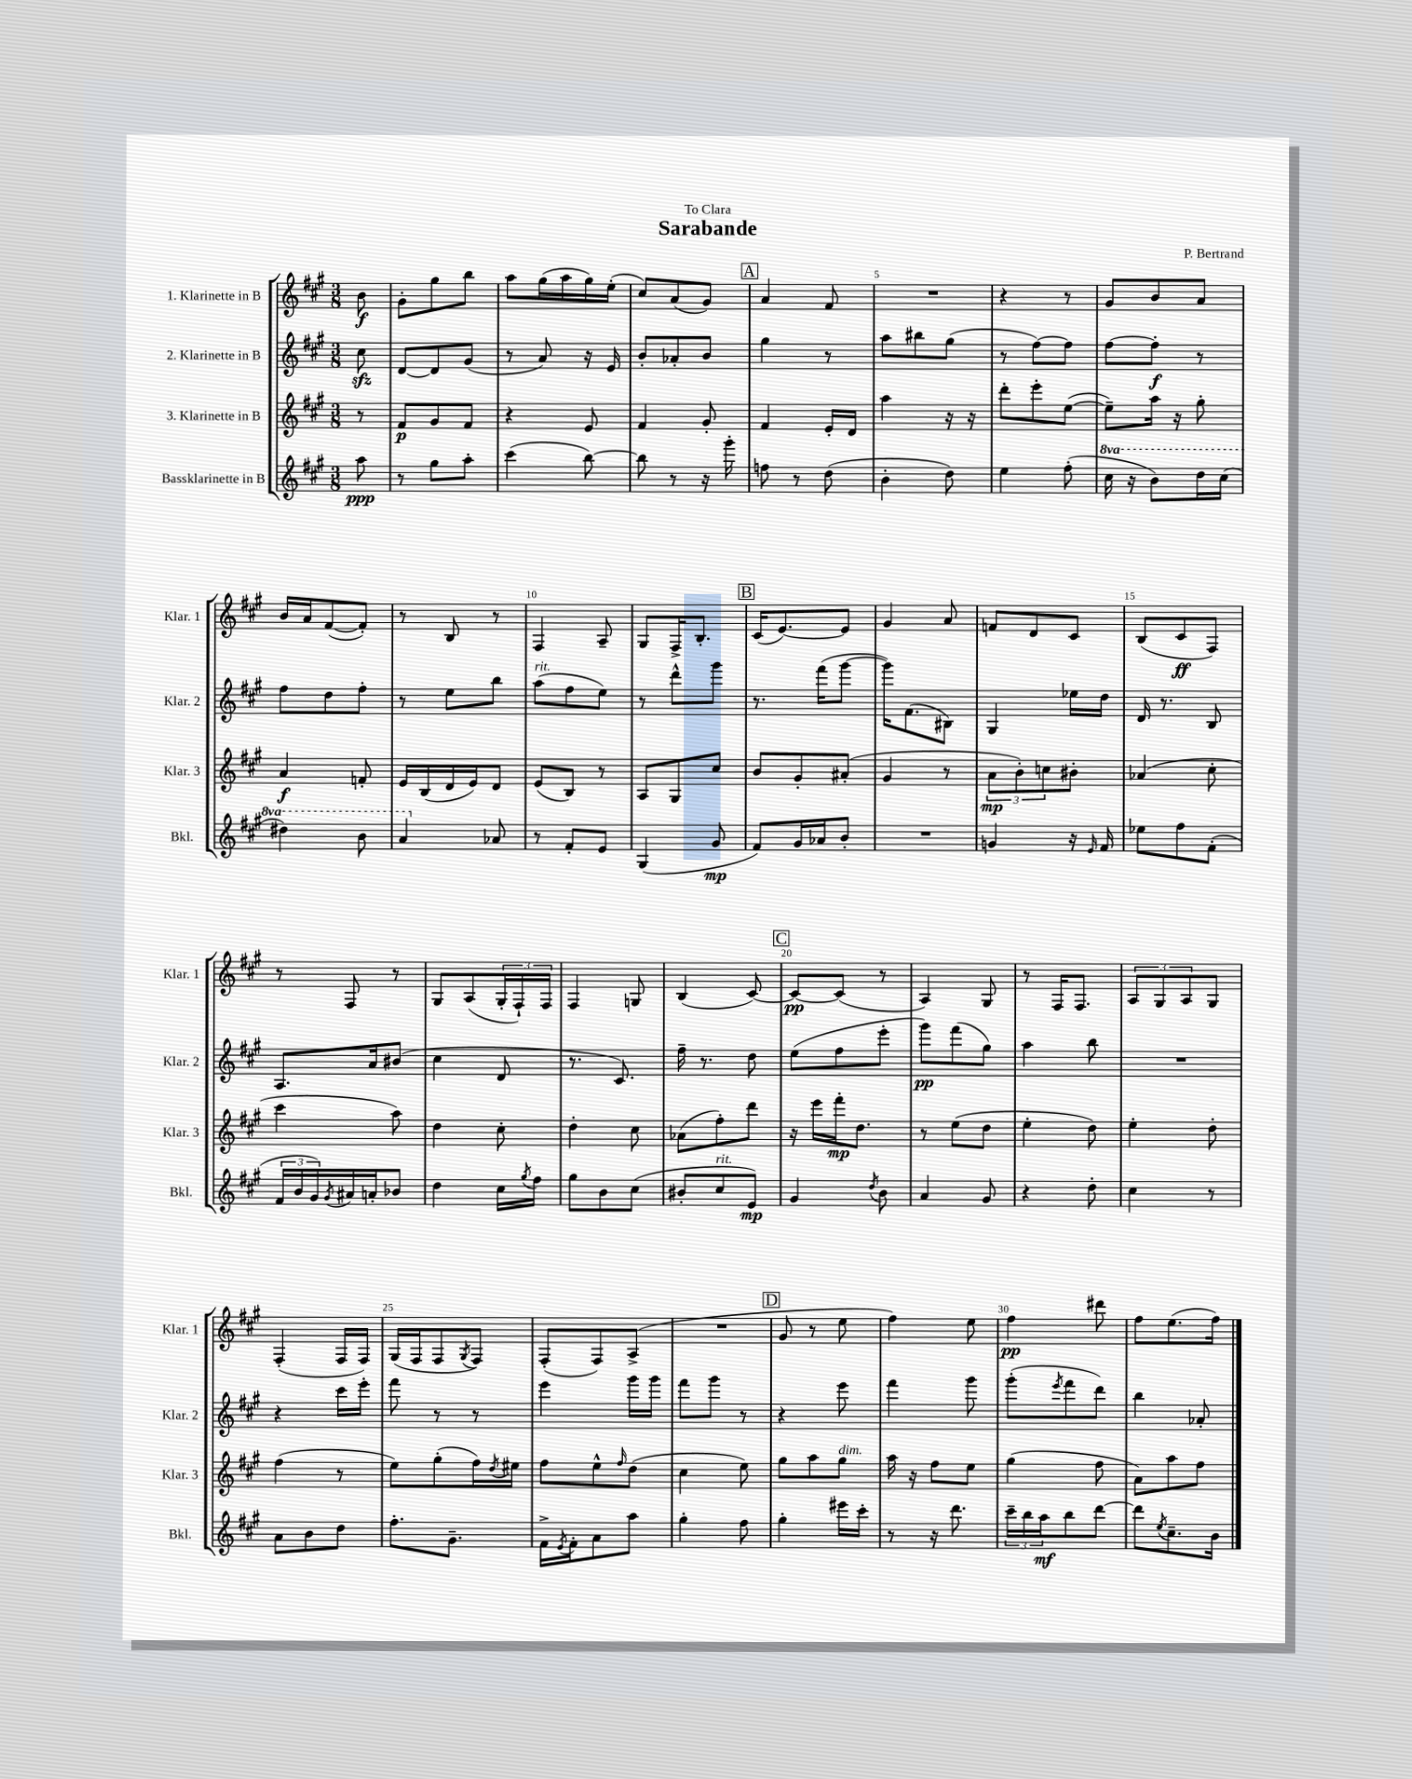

**kern	**dynam	**kern	**dynam	**kern	**dynam	**kern	**dynam
*part4	*part4	*part3	*part3	*part2	*part2	*part1	*part1
*staff4	*staff4	*staff3	*staff3	*staff2	*staff2	*staff1	*staff1
*I"Bassklarinette in B	*	*I"3. Klarinette in B	*	*I"2. Klarinette in B	*	*I"1. Klarinette in B	*
*I'Bkl.	*	*I'Klar. 3	*	*I'Klar. 2	*	*I'Klar. 1	*
*clefG2	*	*clefG2	*	*clefG2	*	*clefG2	*
*k[f#c#g#]	*	*k[f#c#g#]	*	*k[f#c#g#]	*	*k[f#c#g#]	*
*M3/8	*	*M3/8	*	*M3/8	*	*M3/8	*
=	=	=	=	=	=	=	=
8aa\	ppp	8r	.	8cc#zz\	.	8b\	f
=1	=1	=1	=1	=1	=1	=1	=1
8r	.	8f#/L	p	[8d/L	.	8g#'\L	.
8gg#\L	.	8g#/	.	8d/]	.	8gg#\	.
8aa'\J	.	8f#/J	.	(8g#/J	.	8bb\J	.
=2	=2	=2	=2	=2	=2	=2	=2
(4ccc#\	.	4r	.	8r	.	8aa\L	.
.	.	.	.	8a/)	.	(16gg#\L	.
.	.	.	.	.	.	16aa\	.
[8bb\)	.	8e/	.	16r	.	16gg#\)	.
.	.	.	.	16e/	.	(16ee'\JJ	.
=3	=3	=3	=3	=3	=3	=3	=3
8bb\]	.	4f#/	.	8b'/L	.	8cc#/L)	.
8r	.	.	.	8a-X'/	.	(8a/	.
16r	.	8g#'/	.	8b/J	.	8g#/J)	.
16ggg#'\	.	.	.	.	.	.	.
!!LO:REH:place=s1:t=A
=4	=4	=4	=4	=4	=4	=4	=4
8ffn\	.	4f#/	.	4gg#\	.	4a/	.
8r	.	.	.	.	.	.	.
(8dd\	.	16e'/LL	.	8r	.	8f#/	.
.	.	16d/JJ	.	.	.	.	.
=5	=5	=5	=5	=5	=5	=5	=5
4b'\	.	4aa\	.	8aa\L	.	4.r	.
.	.	.	.	8bb#X\	.	.	.
8dd\)	.	16r	.	(8gg#\J	.	.	.
.	.	16r	.	.	.	.	.
=6	=6	=6	=6	=6	=6	=6	=6
4ee\	.	8ddd'\L	.	8r	.	4r	.
.	.	8eee'\	.	[8ff#\L)	.	.	.
(8ff#'\	.	([8ee\J	.	8ff#\J]	.	8r	.
=7	=7	=7	=7	=7	=7	=7	=7
*8va	*	*	*	*	*	*	*
16ccc#\	.	8ee~\L])	.	[8ff#\L	.	8g#/L	.
16r	.	.	.	.	.	.	.
8bb\L)	.	16aa\Jk	.	8ff#'\J]	f	8b/	.
.	.	16r	.	.	.	.	.
16ddd\L	.	8gg#'\	.	8r	.	8a/J	.
(16ccc#\JJ	.	.	.	.	.	.	.
!!LO:LB:g=z
=8	=8	=8	=8	=8	=8	=8	=8
4ddd#X\)	.	4a/	f	8ff#\L	.	16b/LL	.
.	.	.	.	.	.	16a/J	.
.	.	.	.	8dd\	.	([8f#/	.
8bb\	.	8fn'/	.	8ff#'\J	.	8f#'/J])	.
=9	=9	=9	=9	=9	=9	=9	=9
4aa/	.	16e/LL	.	8r	.	8r	.
.	.	(16B/	.	.	.	.	.
.	.	16d/	.	8ee\L	.	8B/	.
.	.	16e/J)	.	.	.	.	.
*X8va	*	*	*	*	*	*	*
8a-X/	.	8d/J	.	8bb\J	.	8r	.
=10	=10	=10	=10	=10	=10	=10	=10
!	!	!	!	!LO:TX:a:i:t=rit.	!	!	!
8r	.	(8e/L	.	(8aa\L	.	4F#/	.
8f#'/L	.	8B/J)	.	8ff#\	.	.	.
8e/J	.	8r	.	8ee\J)	.	8A~/	.
=11	=11	=11	=11	=11	=11	=11	=11
(4G#/	.	8A/L	.	8r	.	8G#/L	.
.	.	8G#/	.	8ddd^^\L	.	16F#^/K	.
.	.	.	.	.	.	8.B'/J	.
8g#/	mp	8cc#/J	.	8ggg#\J	.	.	.
!!LO:REH:place=s1:t=B
=12	=12	=12	=12	=12	=12	=12	=12
8f#/L)	.	8b/L	.	8.r	.	(16c#/KL	.
.	.	.	.	.	.	[8.e/)	.
16g#/L	.	8g#'/	.	.	.	.	.
16a-X/J	.	.	.	(16fff#\KL	.	.	.
8b'/J	.	(8a#X'/J	.	[8ggg#\J	.	8e/J]	.
=13	=13	=13	=13	=13	=13	=13	=13
4.r	.	4g#/	.	16ggg#\KL])	.	4g#/	.
.	.	.	.	(8.f#\	.	.	.
.	.	8r	.	8B#X\J)	.	8a/	.
=14	=14	=14	=14	=14	=14	=14	=14
4gn/	.	12a\L	mp	4G#/	.	8fn/L	.
.	.	12b'\)	.	.	.	.	.
.	.	.	.	.	.	8d/	.
.	.	12ccn\	.	.	.	.	.
16r	.	8b#X'\J	.	16ee-X\LL	.	8c#/J	.
16qqe/	.	.	.	.	.	.	.
16f#/	.	.	.	16dd\JJ	.	.	.
=15	=15	=15	=15	=15	=15	=15	=15
8ee-X\L	.	(4a-X/	.	16d/	.	(8B/L	.
.	.	.	.	8.r	.	.	.
8ff#\	.	.	.	.	.	8c#/	ff
(8f#'\J	.	8cc#'\	.	8B/	.	8F#/J)	.
!!LO:LB:g=z
=16	=16	=16	=16	=16	=16	=16	=16
24f#/LL	.	4ccc#\	.	8.A/L	.	8r	.
24b/	.	.	.	.	.	.	.
24g#/)	.	.	.	.	.	.	.
8qg#/	.	.	.	.	.	.	.
16a#X/	.	.	.	.	.	8F#/	.
16an'/J	.	.	.	16a/k	.	.	.
8b-X/J	.	8aa\)	.	(8b#X/J	.	8r	.
=17	=17	=17	=17	=17	=17	=17	=17
4dd\	.	4dd\	.	4cc#\	.	8G#/L	.
.	.	.	.	.	.	(8A/	.
16cc#\LL	.	8cc#'\	.	8d/	.	24G#'/L	.
.	.	.	.	.	.	24F#`/)	.
8qgg#/	.	.	.	.	.	.	.
16ff#\JJ	.	.	.	.	.	.	.
.	.	.	.	.	.	24F#/JJ	.
=18	=18	=18	=18	=18	=18	=18	=18
8gg#\L	.	4dd'\	.	8.r	.	4F#/	.
8b\	.	.	.	.	.	.	.
.	.	.	.	8.c#/)	.	.	.
(8cc#\J	.	8cc#\	.	.	.	8Gn/	.
=19	=19	=19	=19	=19	=19	=19	=19
8b#X'/L	.	(8a-X\L	.	16ff#~\	.	(4B/	.
.	.	.	.	8.r	.	.	.
!LO:TX:a:i:t=rit.	!	!	!	!	!	!	!
8cc#/	.	8ff#'\)	.	.	.	.	.
8e/J)	mp	8ddd\J	.	8dd\	.	[8c#/)	.
!!LO:REH:place=s1:t=C
=20	=20	=20	=20	=20	=20	=20	=20
4g#/	.	16r	.	(8ee\L	.	8c#/L_	pp
.	.	16eee\LL	.	.	.	.	.
.	.	16fff#'\J	mp	8ff#\	.	(8c#/J]	.
.	.	8.dd\J	.	.	.	.	.
8qdd/	.	.	.	.	.	.	.
8b\	.	.	.	8eee'\J	.	8r	.
=21	=21	=21	=21	=21	=21	=21	=21
4a/	.	8r	.	8ggg#\L)	pp	4A/)	.
.	.	(8ee\L	.	(8fff#\	.	.	.
8g#/	.	8dd\J	.	8gg#\J)	.	8G#/	.
=22	=22	=22	=22	=22	=22	=22	=22
4r	.	4ee'\	.	4aa\	.	8r	.
.	.	.	.	.	.	16F#/KL	.
.	.	.	.	.	.	8.F#/J	.
8dd'\	.	8dd\)	.	8bb\	.	.	.
=23	=23	=23	=23	=23	=23	=23	=23
4cc#\	.	4ee'\	.	4.r	.	12A/L	.
.	.	.	.	.	.	12G#/	.
.	.	.	.	.	.	12A/	.
8r	.	8dd'\	.	.	.	8G#/J	.
!!LO:LB:g=z
=24	=24	=24	=24	=24	=24	=24	=24
8a\L	.	(4ff#\	.	4r	.	(4F#'/	.
8b\	.	.	.	.	.	.	.
8dd\J	.	8r	.	16ccc#\LL	.	16F#/LL	.
.	.	.	.	16eee'\JJ	.	16F#/JJ)	.
=25	=25	=25	=25	=25	=25	=25	=25
8.ff#'\L	.	8ee\L)	.	8fff#\	.	(16G#/LL	.
.	.	.	.	.	.	16F#/J	.
.	.	(8gg#'\	.	8r	.	8F#/	.
8.g#~\J	.	.	.	.	.	.	.
.	.	.	.	.	.	8qG#/	.
.	.	16ff#\L)	.	8r	.	8F#/J)	.
.	.	8qdd/	.	.	.	.	.
.	.	16ee#X\JJ	.	.	.	.	.
=26	=26	=26	=26	=26	=26	=26	=26
16f#^\LL	.	8ff#\L	.	4eee\	.	(8F#'/L	.
8qe/	.	.	.	.	.	.	.
16f#'\J	.	.	.	.	.	.	.
8a\	.	8ee^^\	.	.	.	8F#/)	.
.	.	16qqff#/	.	.	.	.	.
8aa\J	.	(8dd\J	.	16ggg#\LL	.	(8A^/J	.
.	.	.	.	16ggg#\JJ	.	.	.
=27	=27	=27	=27	=27	=27	=27	=27
4gg#'\	.	4cc#\	.	8fff#\L	.	4.r	.
.	.	.	.	8ggg#\J	.	.	.
8ff#\	.	8ee\)	.	8r	.	.	.
!!LO:REH:place=s1:t=D
=28	=28	=28	=28	=28	=28	=28	=28
4gg#'\	.	8gg#\L	.	4r	.	8g#/	.
.	.	8aa\	.	.	.	8r	.
!	!	!LO:TX:a:i:t=dim.	!	!	!	!	!
16eee#X\LL	.	8gg#\J	.	8eee\	.	8ee\	.
16ccc#'\JJ	.	.	.	.	.	.	.
=29	=29	=29	=29	=29	=29	=29	=29
8r	.	16aa\	.	4fff#\	.	4ff#\)	.
.	.	16r	.	.	.	.	.
16r	.	8ff#\L	.	.	.	.	.
8.ddd\	.	.	.	.	.	.	.
.	.	8ee\J	.	8ggg#\	.	8ee\	.
=30	=30	=30	=30	=30	=30	=30	=30
24ccc#~\LL	.	(4gg#\	.	(8ggg#'\L	.	4ff#\	pp
24bb\	.	.	.	.	.	.	.
24aa\J	mf	.	.	.	.	.	.
.	.	.	.	8qeee/	.	.	.
8bb\	.	.	.	8fff#\	.	.	.
[8ddd\J	.	8ff#\	.	8ddd\J)	.	8ddd#X\	.
=31	=31	=31	=31	=31	=31	=31	=31
8ddd\L]	.	8a\L)	.	4bb\	.	8ff#\L	.
8qee/	.	.	.	.	.	.	.
8.cc#~\	.	8aa\	.	.	.	(8.ee\	.
.	.	8ff#\J	.	8a-X'/	.	.	.
16b\Jk	.	.	.	.	.	16ff#\Jk)	.
==	==	==	==	==	==	==	==
*-	*-	*-	*-	*-	*-	*-	*-
